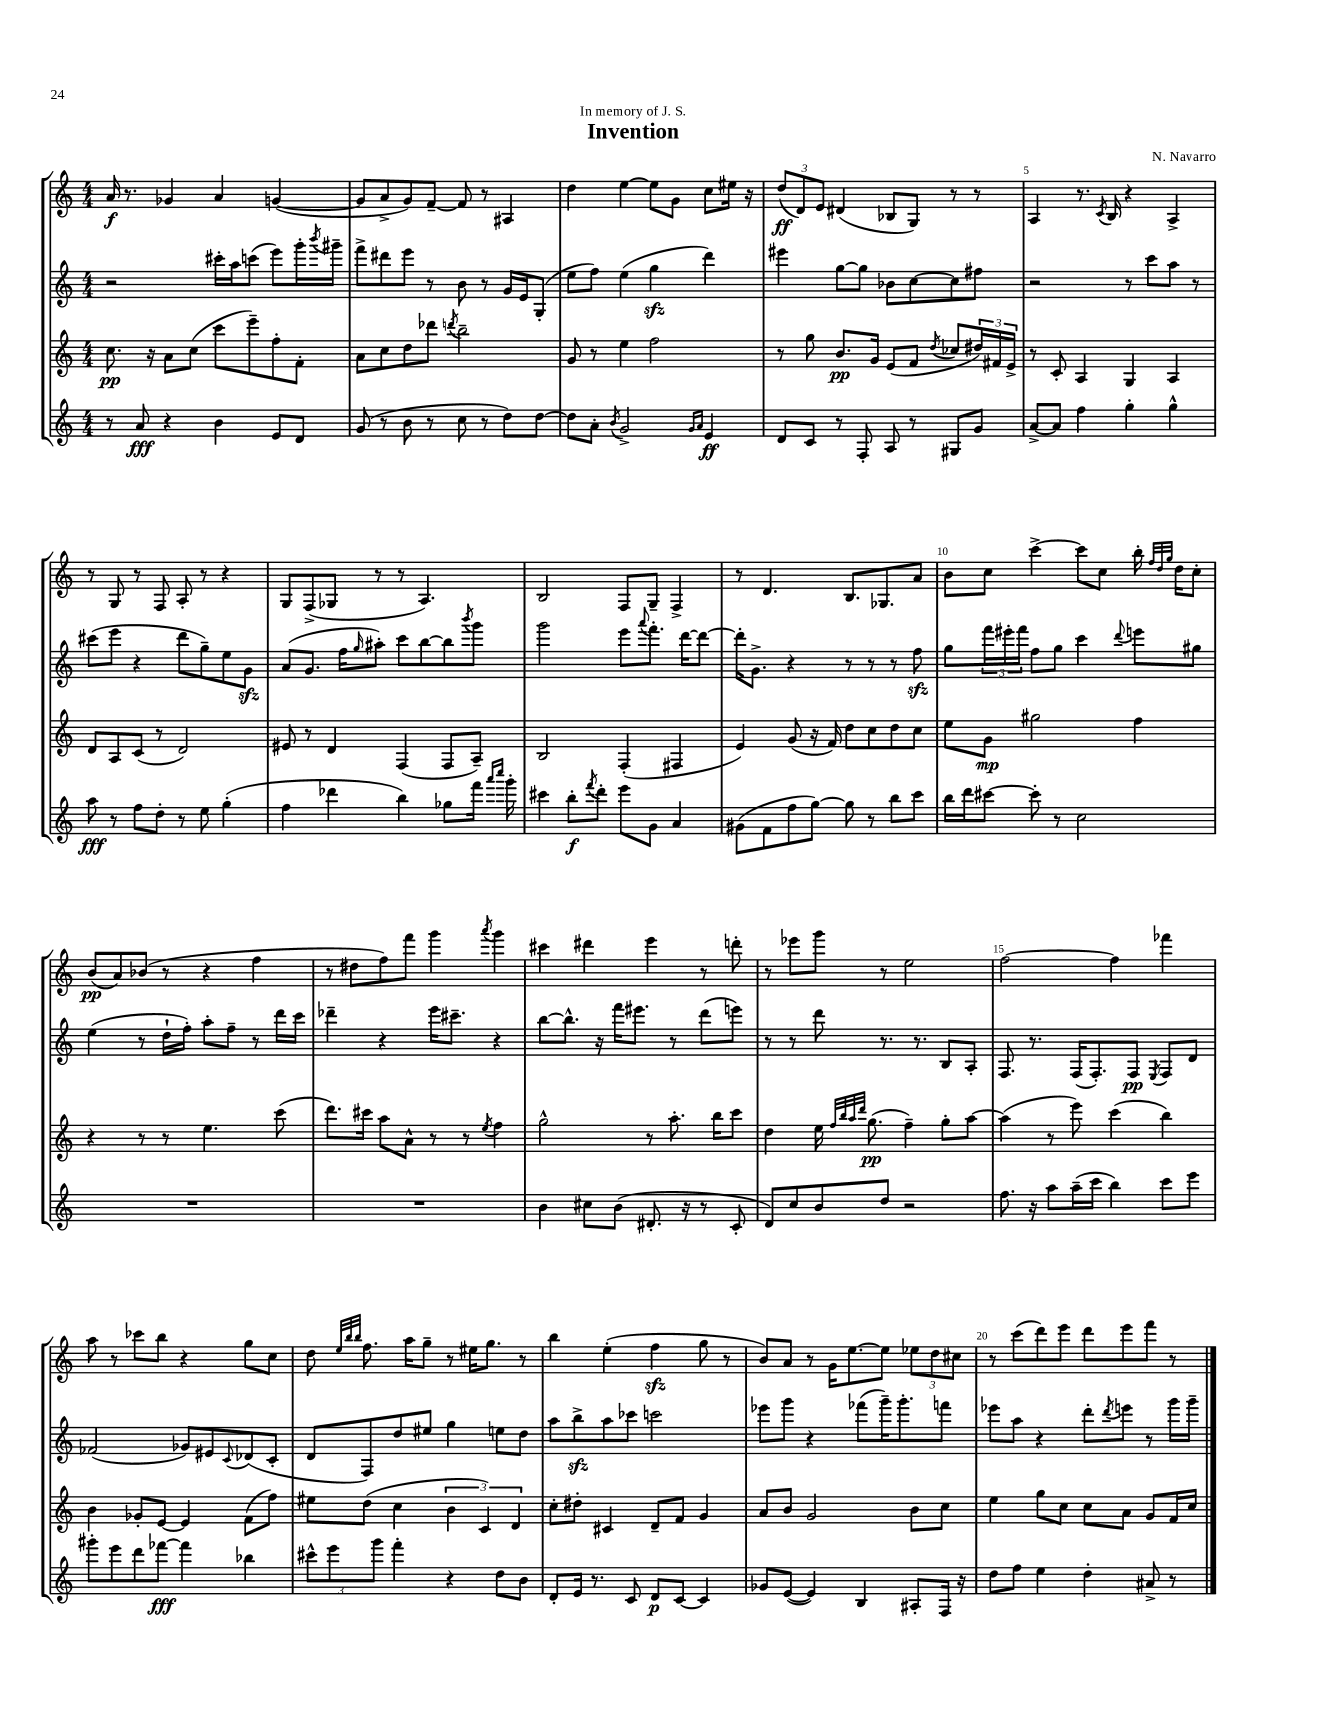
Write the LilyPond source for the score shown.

\header { title = "Invention" composer = "N. Navarro" dedication = "In memory of J. S." }
<<
\new StaffGroup <<
\new Staff = "s0" {
    \clef treble \key c \major \numericTimeSignature \time 4/4
    a'16\f r8. ges'4 a'4 g'4~( |
    g'8 a'8-> g'8) f'8~-- f'8 r8 ais4 |
    d''4 e''4~ e''8 g'8 c''8 eis''16 r16 |
    \tuplet 3/2 { d''8\ff( d'8) e'8 } dis'4( bes8 g8) r8 r8 |
    a4 r8. \acciaccatura { c'8 } b16 r4 a4-> |
    r8 g8 r8 f8 a8-. r8 r4 |
    g8 f8->( ges8 r8 r8 a4.) |
    b2 f8 g8-- f4-> |
    r8 d'4. b8. ges8. a'8 |
    b'8 c''8 c'''4~-> c'''8 c''8 b''16-. \grace { f''32 d''32 g''32 } d''16 c''8-. |
    b'8\pp( a'8) bes'8( r8 r4 f''4 |
    r8 dis''8 f''8) f'''8 g'''4 \acciaccatura { a'''8 } g'''4 |
    cis'''4 dis'''4 e'''4 r8 d'''8-. |
    r8 ees'''8 g'''8 r8 e''2 |
    f''2~ f''4 fes'''4 |
    a''8 r8 ces'''8 b''8 r4 g''8 c''8 |
    d''8 \grace { e''32 b''32 b''32 } f''8. a''16 g''8-- r8 eis''16 g''8. r8 |
    b''4 e''4-.( f''4\sfz g''8 r8 |
    b'8) a'8 r8 g'16 e''8.~ e''8 \tuplet 3/2 { ees''8 d''8 cis''8 } |
    r8 c'''8( d'''8) e'''8 d'''8 e'''8 f'''8 r8 \bar "|." |
}
\new Staff = "s1" {
    \clef treble \key c \major \numericTimeSignature \time 4/4
    r2 cis'''16-. a''16 c'''8( e'''8) g'''16-. \acciaccatura { b'''8 } gis'''16-- |
    f'''8-> dis'''8 e'''8 r8 b'8 r8 g'16 e'16 g8-.( |
    e''8 f''8) e''4( g''4\sfz d'''4) |
    eis'''4 g''8~ g''8 bes'8 c''8~ c''8 fis''8 |
    r2 r8 c'''8 a''8 r8 |
    cis'''8( e'''8 r4 d'''8 g''8--) e''8 g'8\sfz |
    a'8( g'8. f''16 \grace { g''16 } ais''8-.) c'''8 b''8~ b''8 \acciaccatura { b'''8 } g'''8 |
    g'''2 e'''8 \appoggiatura { a'''8 } f'''8.-. d'''16~ d'''8~ |
    d'''16-. g'8.-> r4 r8 r8 r8 f''8\sfz |
    g''8 \tuplet 3/2 { f'''16 eis'''16-. f'''16 } f''8 g''8 c'''4 \appoggiatura { d'''8 } e'''8 gis''8 |
    e''4( r8 d''16-! f''16-.) a''8-. f''8-- r8 d'''16 c'''16 |
    des'''4-- r4 e'''16 cis'''8.-- r4 |
    b''8~ b''8.-^ r16 f'''16 eis'''8. r8 d'''8( e'''8) |
    r8 r8 d'''8 r8. r8. b8 a8-. |
    f8. r8. f16( f8.-.) f8\pp \acciaccatura { e8 } f8 d'8 |
    fes'2( ges'8) eis'8 \appoggiatura { c'8 } des'8( c'8-. |
    d'8 f8) d''8 eis''8 g''4 e''8 d''8 |
    a''8 b''8->\sfz a''8 ces'''8 c'''2 |
    ees'''8 g'''8 r4 fes'''8( g'''16--) g'''8.-. f'''8 |
    ees'''8 a''8 r4 d'''8-. \acciaccatura { d'''8 } e'''8 r8 g'''16 g'''16-- \bar "|." |
}
\new Staff = "s2" {
    \clef treble \key c \major \numericTimeSignature \time 4/4
    c''8.\pp r16 a'8 c''8( c'''8 e'''8--) f''8-. f'8-. |
    a'8 c''8 d''8 des'''8 \acciaccatura { d'''8 } b''2-- |
    g'8 r8 e''4 f''2 |
    r8 g''8 b'8.\pp g'16 e'8( f'8 \acciaccatura { d''8 } ces''8 \tuplet 3/2 { dis''16) fis'16 e'16-> } |
    r8 c'8-. a4 g4 a4 |
    d'8 a8 c'8( r8 d'2) |
    eis'8 r8 d'4 f4( f8 a8--) |
    b2 f4-.( fis4 |
    e'4) g'8( r16 f'16) d''8 c''8 d''8 c''8 |
    e''8 g'8\mp gis''2 f''4 |
    r4 r8 r8 e''4. c'''8( |
    d'''8.) cis'''16 a''8 a'8-^ r8 r8 \acciaccatura { e''8 } f''4 |
    g''2-^ r8 a''8.-. b''16 c'''8 |
    d''4 e''16 \grace { f''32 b''32 a''32 d'''32 } g''8.\pp( f''4--) g''8-. a''8~ |
    a''4( r8 e'''8) c'''4( b''4) |
    b'4 ges'8-. e'8~ e'4 f'8( f''8) |
    eis''8 d''8( c''4 \tuplet 3/2 { b'4 c'4) d'4 } |
    c''8-. dis''8-. cis'4 d'8-- f'8 g'4 |
    a'8 b'8 g'2 b'8 c''8 |
    e''4 g''8 c''8 c''8 a'8 g'8 f'16 c''16 \bar "|." |
}
\new Staff = "s3" {
    \clef treble \key c \major \numericTimeSignature \time 4/4
    r8 a'8\fff r4 b'4 e'8 d'8 |
    g'8( r8 b'8 r8 c''8 r8 d''8) d''8~ |
    d''8 a'8-. \acciaccatura { b'8 } g'2-> \grace { g'16 a'16 } e'4\ff |
    d'8 c'8 r8 f8-. a8 r8 gis8 g'8 |
    a'8~-> a'8 f''4 g''4-. g''4-^ |
    a''8\fff r8 f''8 d''8-. r8 e''8 g''4-.( |
    f''4 des'''4 b''4) ges''8 f'''16 \grace { a'''16 c''''16 } g'''16-. |
    cis'''4 b''8-.\f \acciaccatura { f'''8 } d'''8-. e'''8 g'8 a'4 |
    gis'8( f'8 f''8 g''8~) g''8 r8 b''8 c'''8 |
    b''16 d'''16 cis'''8~ cis'''8-. r8 c''2 |
    R1 |
    R1 |
    b'4 cis''8 b'8( dis'8.-. r16 r8 c'8-. |
    d'8) c''8 b'8 d''8 r2 |
    f''8. r16 a''8 a''16--( c'''16 b''4) c'''8 e'''8 |
    gis'''8-. e'''8 d'''8 fes'''8~\fff fes'''4 bes''4 |
    \tuplet 3/2 { cis'''8-^ e'''8 g'''8 } f'''4-. r4 d''8 b'8 |
    d'8-. e'16 r8. c'8 d'8\p c'8~ c'4 |
    ges'8 e'8~( e'4) b4 ais8-. f16 r16 |
    d''8 f''8 e''4 d''4-. ais'8-> r8 \bar "|." |
}
>>
>>
\layout { \context { \Score \override BarNumber.break-visibility = ##(#f #t #t) barNumberVisibility = #(every-nth-bar-number-visible 5) } }
